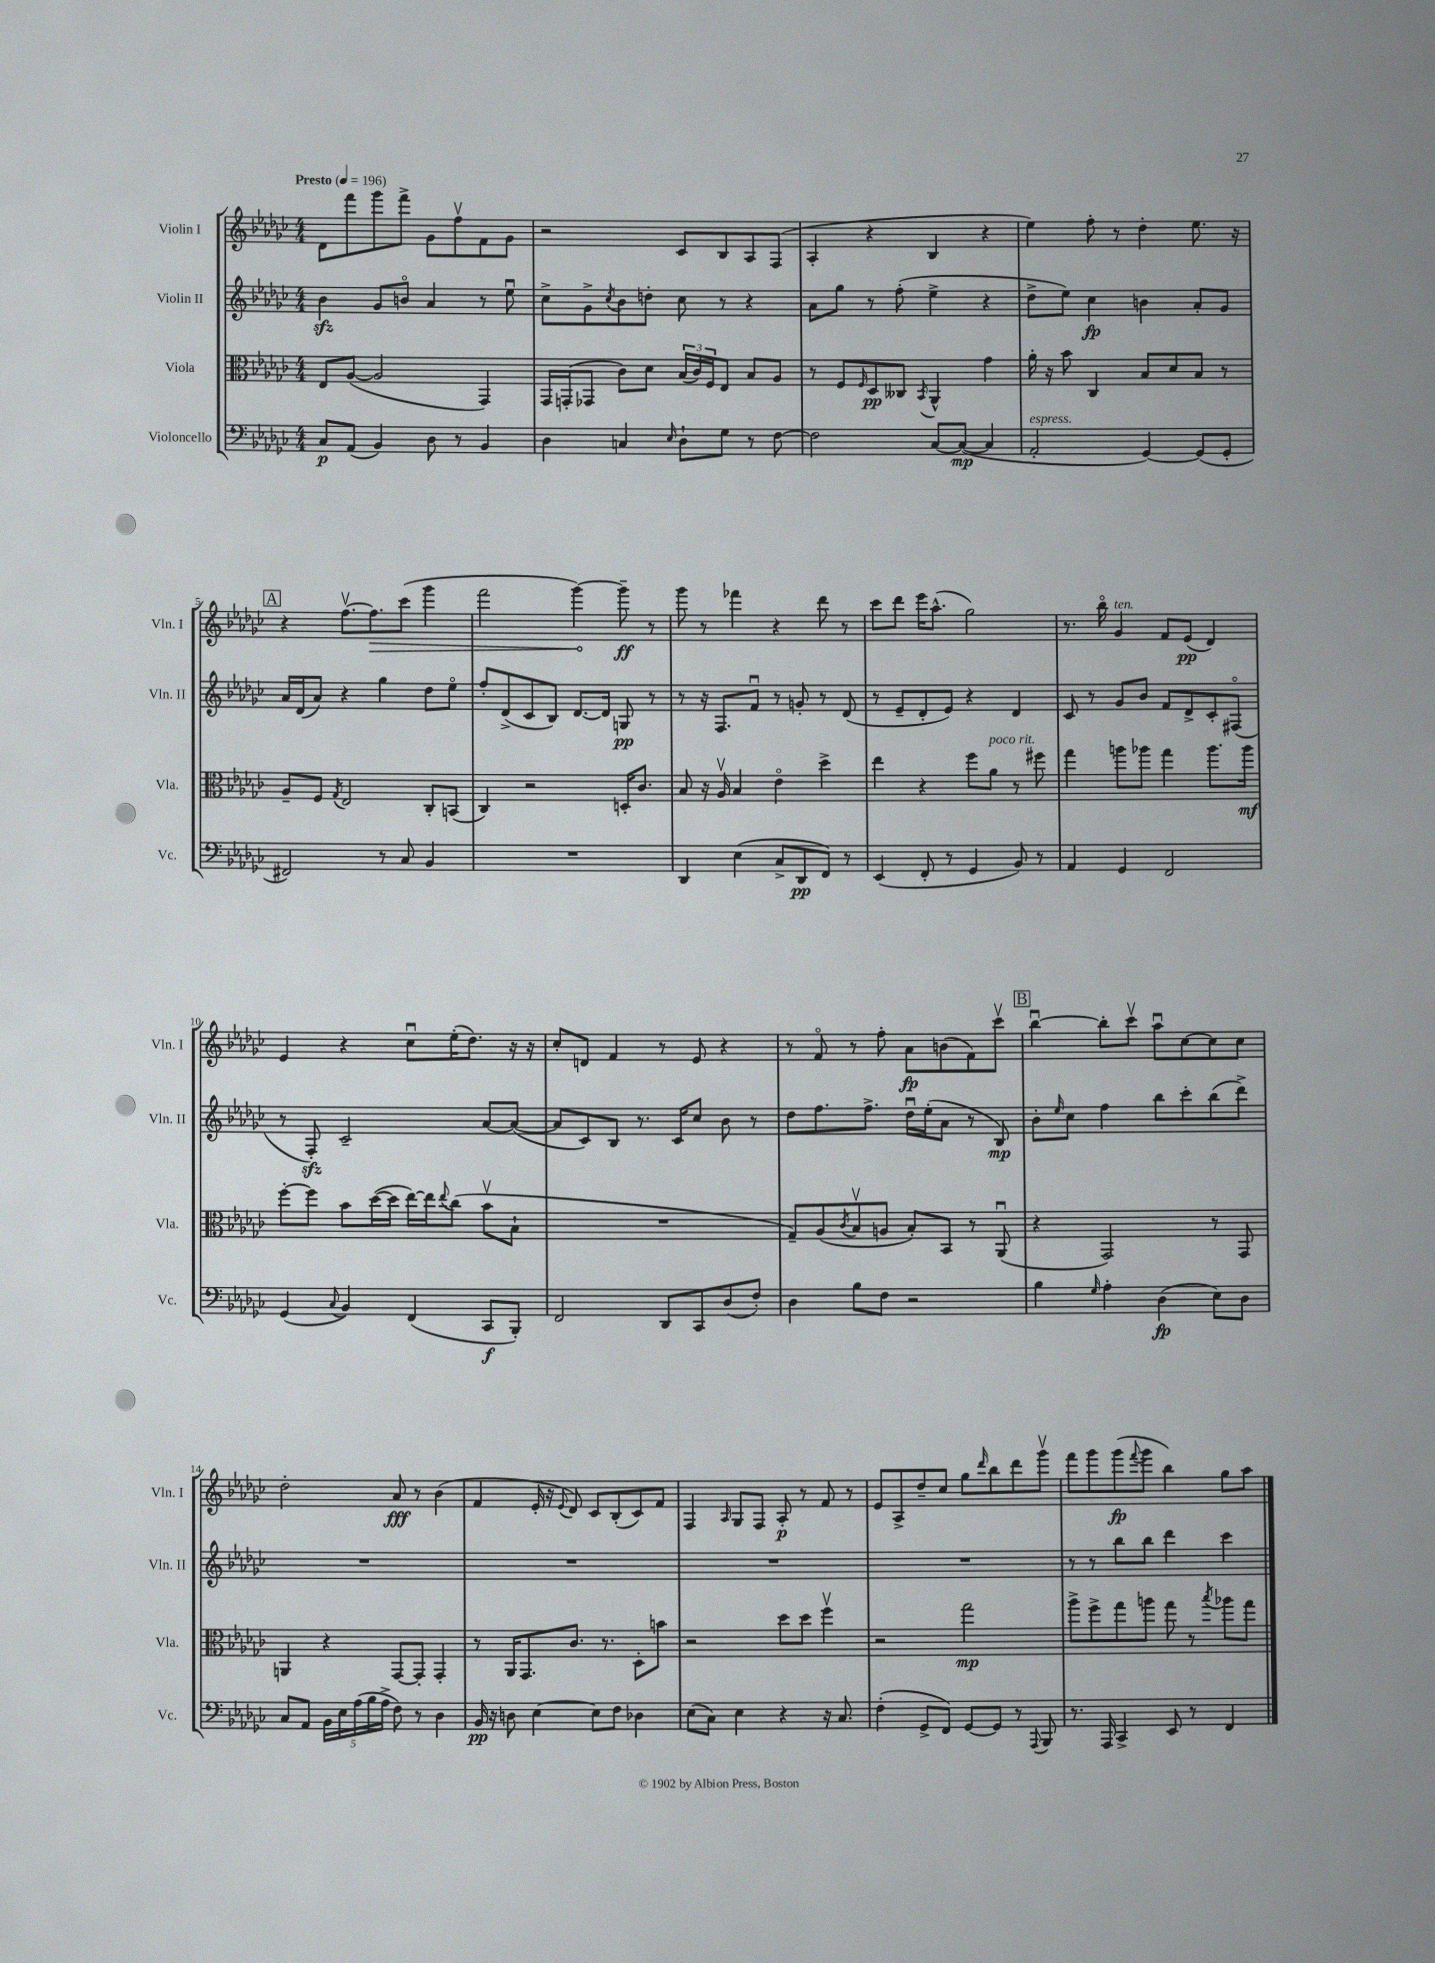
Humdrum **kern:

**kern	**kern	**kern	**kern
*staff4	*staff3	*staff2	*staff1
*clefF4	*clefC3	*clefG2	*clefG2
*k[b-e-a-d-g-c-]	*k[b-e-a-d-g-c-]	*k[b-e-a-d-g-c-]	*k[b-e-a-d-g-c-]
*M4/4	*M4/4	*M4/4	*M4/4
*MM196	*MM196	*MM196	*MM196
8C-	8E-	4b-	8d-
(8AA-	([8A-	.	8fff
4BB-)	2A-]	8g-	8ggg-
.	.	8bo	8fff^
8D-	.	4a-	8g-
8r	.	.	8ffv
4BB-	4GG-)	8r	8f
.	.	8ee-u	8g-
=	=	=	=
4D-	16GG-	8cc-^	2r
.	(16GG'	.	.
.	8GG-	8g-^	.
.	.	8qcc-	.
4C	8c-)	8b-	.
.	8d-	8dd'	.
16qqE-	.	.	.
8D-`	(24B-	8cc-	8c-
.	24c-)	.	.
.	24F	.	.
8G-	8E-	8r	8B-
8r	8B-	4r	8A-
[8F	8A-	.	(8F
=	=	=	=
2F]	8r	8a-	4A-'
.	8F	8gg-	.
.	16qqF	.	.
.	8D-	8r	4r
.	8C--	(8ff'	.
.	8qBB-	.	.
[8C-	4AA-^^	4ee-^	4B-
(8C-_	.	.	.
4C-]	4g-	4r	4r
=	=	=	=
2AA-'	16a-'	8dd-^	4ee-)
.	16r	.	.
.	8b-	8ee-)	.
.	4C-	4cc-	8ff'
.	.	.	8r
[4GG-)	8B-	4b	4dd-'
.	8d-	.	.
(8GG-]	8B-	8a-'	8.ee-
8GG-'	8r	8g-	.
.	.	.	16r
=	=	=	=
2FF#)	8A-~	16a-	4r
.	.	(16d-	.
.	8F	8a-)	.
.	8qG-	.	.
.	2E-	4r	[8.ffv
.	.	.	8.ff]
8r	.	4gg-	.
8C-	.	.	(8ccc-
4BB-	8C-'	8dd-	4ggg-
.	(8BB	8ee-o	.
=	=	=	=
1r	4C-)	8ff'	2fff
.	.	(8d-^	.
.	2r	8c-	.
.	.	8B-)	.
.	.	[8.d-	[4ggg-)
.	.	16d-]	.
.	16D'	8G	8ggg-~]
.	8.c-	.	.
.	.	8r	8r
=	=	=	=
4DD-	8B-	8r	8ggg-
.	16r	16r	8r
.	16A-v	8.F	.
(4E-	4B-	.	4fff-
.	.	8fu	.
8C-^	4e-o	8r	4r
8DD-	.	8g'	.
8FF)	4dd-^	8r	8ddd-
8r	.	(8d-	8r
=	=	=	=
(4EE-	4ee-	8r	8ccc-
.	.	8e-~	8ddd-
8FF'	4r	8d-'	16eee-
.	.	.	(8.aa-^^
8r	.	8e-)	.
4GG-	8ff	4r	2gg-)
.	8a-	.	.
8BB-)	8r	4d-	.
8r	8ff#	.	.
=	=	=	=
4AA-	4gg-	8c-	8.r
.	.	8r	.
.	.	.	16bb-o
4GG-	8aa	8g-	4g-
.	8aa-	8b-	.
2FF	4gg-	8f	8f
.	.	8d-^	(8e-
.	8.aa-	8c-'	4d-)
.	.	(8F#o	.
.	16aa-	.	.
=	=	=	=
(4GG-	[8ff'	8r	4e-
.	8ff]	8F')	.
8qqC-	.	.	.
4BB-)	8b-	2c-~	4r
.	([16dd-	.	.
.	16dd-]	.	.
(4FF	[16ee-)	.	8cc-u
.	16ee-]	.	.
.	8qqee-	.	.
.	(8cc-	.	(16ee-'
.	.	.	8.dd-)
8CC-	8b-v	[8a-	.
8BBB-')	8B-`	(8a-_	16r
.	.	.	16r
=	=	=	=
2FF	1r	8a-]	8cc-'
.	.	8c-)	8d
.	.	8B-	4f
.	.	8.r	.
8DD-	.	.	8r
.	.	16c-	.
8CC-	.	8cc-	8e-
(8D-	.	8b-	4r
8F')	.	8r	.
=	=	=	=
4D-	8G-~)	8dd-	8r
.	(8A-	8.ff	8fo
.	8qc-	.	.
8B-	8B-v	.	8r
.	.	8.ff^	.
8F	8A	.	8ff'
2r	8B-')	16dd-u	8a-
.	.	(16ee-'	.
.	8BB-	8a-	(8b
.	8r	8r	8f)
.	(8AA-u	8B-)	8ccc-v
=	=	=	=
4B-	4r	8b-'	[4bb-u
.	.	16qqee-	.
.	.	8cc-	.
16qqG-	.	.	.
4A-'	2GG-)	4ff	8bb-']
.	.	.	8ccc-v
(4D-	.	8bb-	8aa-u
.	.	8ccc-'	[8cc-
8E-)	8r	(8bb-	8cc-]
8D-	8GG-	8ddd-^)	8cc-
=	=	=	=
8C-	4AA	1r	2dd-'
8AA-	.	.	.
20BB-	4r	.	.
20E-	.	.	.
(20A-	.	.	.
20B-	.	.	.
20A-^	.	.	.
8F)	[8GG-	.	8a-
8r	8GG-']	.	8r
4D-	4GG-'	.	(4b-
=	=	=	=
16BB-	8r	1r	4f
16r	.	.	.
8D	16AA-	.	.
.	8.GG-	.	.
[4E-	.	.	16e-'
.	.	.	16r
.	.	.	8qqe-
.	8.c-	.	8d-)
8E-]	.	.	8c-
.	8.r	.	.
8F	.	.	(8B-'
4D-	8D-'	.	8c-)
.	8b	.	8f
=	=	=	=
(8E-	2r	1r	4F
8C-)	.	.	.
.	.	.	16qqA-
4E-	.	.	8G-
.	.	.	8F
4r	8dd-	.	8A-'
.	8dd-	.	8r
16r	4ffv	.	8f
8.C-	.	.	.
.	.	.	8r
=	=	=	=
(4F'	2r	1r	8e-
.	.	.	8A-^
8GG-^	.	.	8dd-~
8FF)	.	.	8cc-
[8GG-	2gg-	.	8gg-
.	.	.	16qqddd-
8GG-]	.	.	8bb-
8r	.	.	8ddd-
8qqAAA-	.	.	.
8BBB-	.	.	8ggg-v
=	=	=	=
8.r	8aa-^	8r	8fff
.	8ff^	8r	8ggg-
16AAA-	.	.	.
4CC-^	8gg-	8bb-	(8ggg-
.	.	.	8qqfff
.	8aa	8bb-	8ggg-
8EE-	8gg-	4ddd-	4bb-)
8r	8r	.	.
.	8qbb-	.	.
4FF	8aa-	4ccc-	8gg-
.	8gg-	.	8aa-
==	==	==	==
*-	*-	*-	*-
